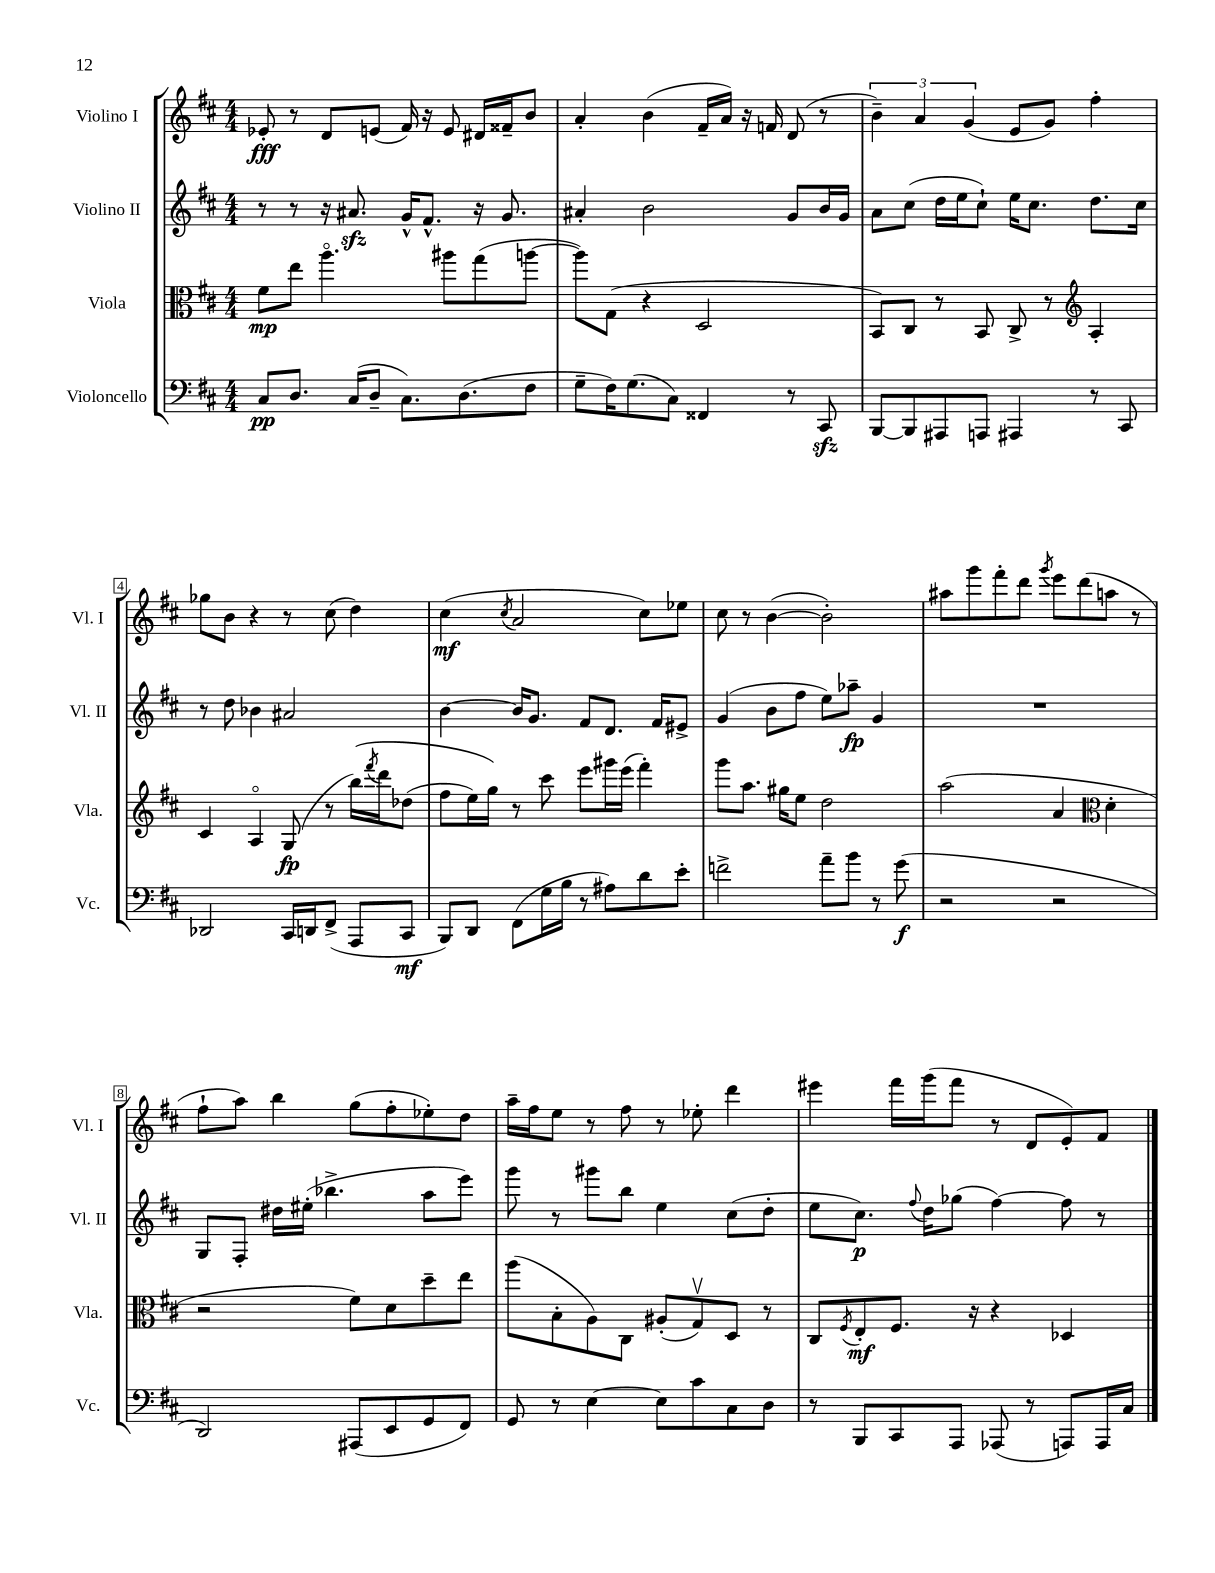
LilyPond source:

<<
\new StaffGroup <<
\new Staff = "s0" \with { instrumentName = "Violino I" shortInstrumentName = "Vl. I" } {
    \clef treble \key d \major \numericTimeSignature \time 4/4
    ees'8-.\fff r8 d'8 e'8( fis'16) r16 e'8 dis'16 fisis'16-- b'8 |
    a'4-. b'4( fis'16-- a'16) r16 f'16 d'8( r8 |
    \tuplet 3/2 { b'4--) a'4 g'4( } e'8 g'8) fis''4-. |
    ges''8 b'8 r4 r8 cis''8( d''4) |
    cis''4\mf( \acciaccatura { cis''8 } a'2 cis''8) ees''8 |
    cis''8 r8 b'4~( b'2-.) |
    ais''8 g'''8 fis'''8-. d'''8 \acciaccatura { g'''8 } e'''8 d'''8( a''8 r8 |
    fis''8-! a''8) b''4 g''8( fis''8-. ees''8-.) d''8 |
    a''16-- fis''16 e''8 r8 fis''8 r8 ees''8-. d'''4 |
    eis'''4 fis'''16 g'''16( fis'''8 r8 d'8 e'8-.) fis'8 \bar "|." |
}
\new Staff = "s1" \with { instrumentName = "Violino II" shortInstrumentName = "Vl. II" } {
    \clef treble \key d \major \numericTimeSignature \time 4/4
    r8 r8 r16 ais'8.\sfz g'16-^ fis'8.-^ r16 g'8. |
    ais'4-. b'2 g'8 b'16 g'16 |
    a'8 cis''8( d''16 e''16 cis''8-!) e''16 cis''8. d''8. cis''16 |
    r8 d''8 bes'4 ais'2 |
    b'4~ b'16 g'8. fis'8 d'8. fis'16 eis'8-> |
    g'4( b'8 fis''8 e''8) aes''8--\fp g'4 |
    R1 |
    g8 fis8-. dis''16 eis''16-.( bes''4.-> a''8 e'''8) |
    g'''8 r8 gis'''8 b''8 e''4 cis''8( d''8-. |
    e''8 cis''8.\p) \appoggiatura { fis''8 } d''16 ges''8( fis''4~) fis''8 r8 \bar "|." |
}
\new Staff = "s2" \with { instrumentName = "Viola" shortInstrumentName = "Vla." } {
    \clef alto \key d \major \numericTimeSignature \time 4/4
    fis'8\mp e''8 a''4.\flageolet ais''8 g''8( a''8~ |
    a''8) g8( r4 d2 |
    b,8) cis8 r8 b,8 cis8-> r8 \clef treble a4-. |
    cis'4 a4\flageolet g8\fp( r8 b''16)\( \acciaccatura { fis'''8 } d'''16 des''8( |
    fis''8 e''16) g''16\) r8 cis'''8 e'''8 gis'''16 e'''16( fis'''4-.) |
    g'''8 a''8. gis''16 e''8 d''2 |
    a''2( a'4 \clef alto d'4-. |
    r2 fis'8) d'8 d''8-- e''8 |
    a''8( b8-. a8) cis8 ais8-.( g8\upbow) d8 r8 |
    cis8 \acciaccatura { fis8 } e8-.\mf fis8. r16 r4 des4 \bar "|." |
}
\new Staff = "s3" \with { instrumentName = "Violoncello" shortInstrumentName = "Vc." } {
    \clef bass \key d \major \numericTimeSignature \time 4/4
    cis8\pp d8. cis16( d8-- cis8.) d8.( fis8 |
    g8-- fis16) g8.( cis8) fisis,4 r8 cis,8\sfz |
    b,,8~ b,,8 ais,,8 a,,8 ais,,4 r8 cis,8 |
    des,2 cis,16 d,16 fis,8->( a,,8 cis,8\mf |
    b,,8) d,8 fis,8( g16 b16 r8 ais8) d'8 e'8-. |
    f'2-> a'8-- b'8 r8 g'8\f( |
    r2 r2 |
    d,2) ais,,8( e,8 g,8 fis,8) |
    g,8 r8 e4~ e8 cis'8 cis8 d8 |
    r8 b,,8 cis,8 a,,8 aes,,8( r8 a,,8) a,,16 cis16 \bar "|." |
}
>>
>>
\layout { \context { \Score \override BarNumber.stencil = #(make-stencil-boxer 0.1 0.3 ly:text-interface::print) } }
